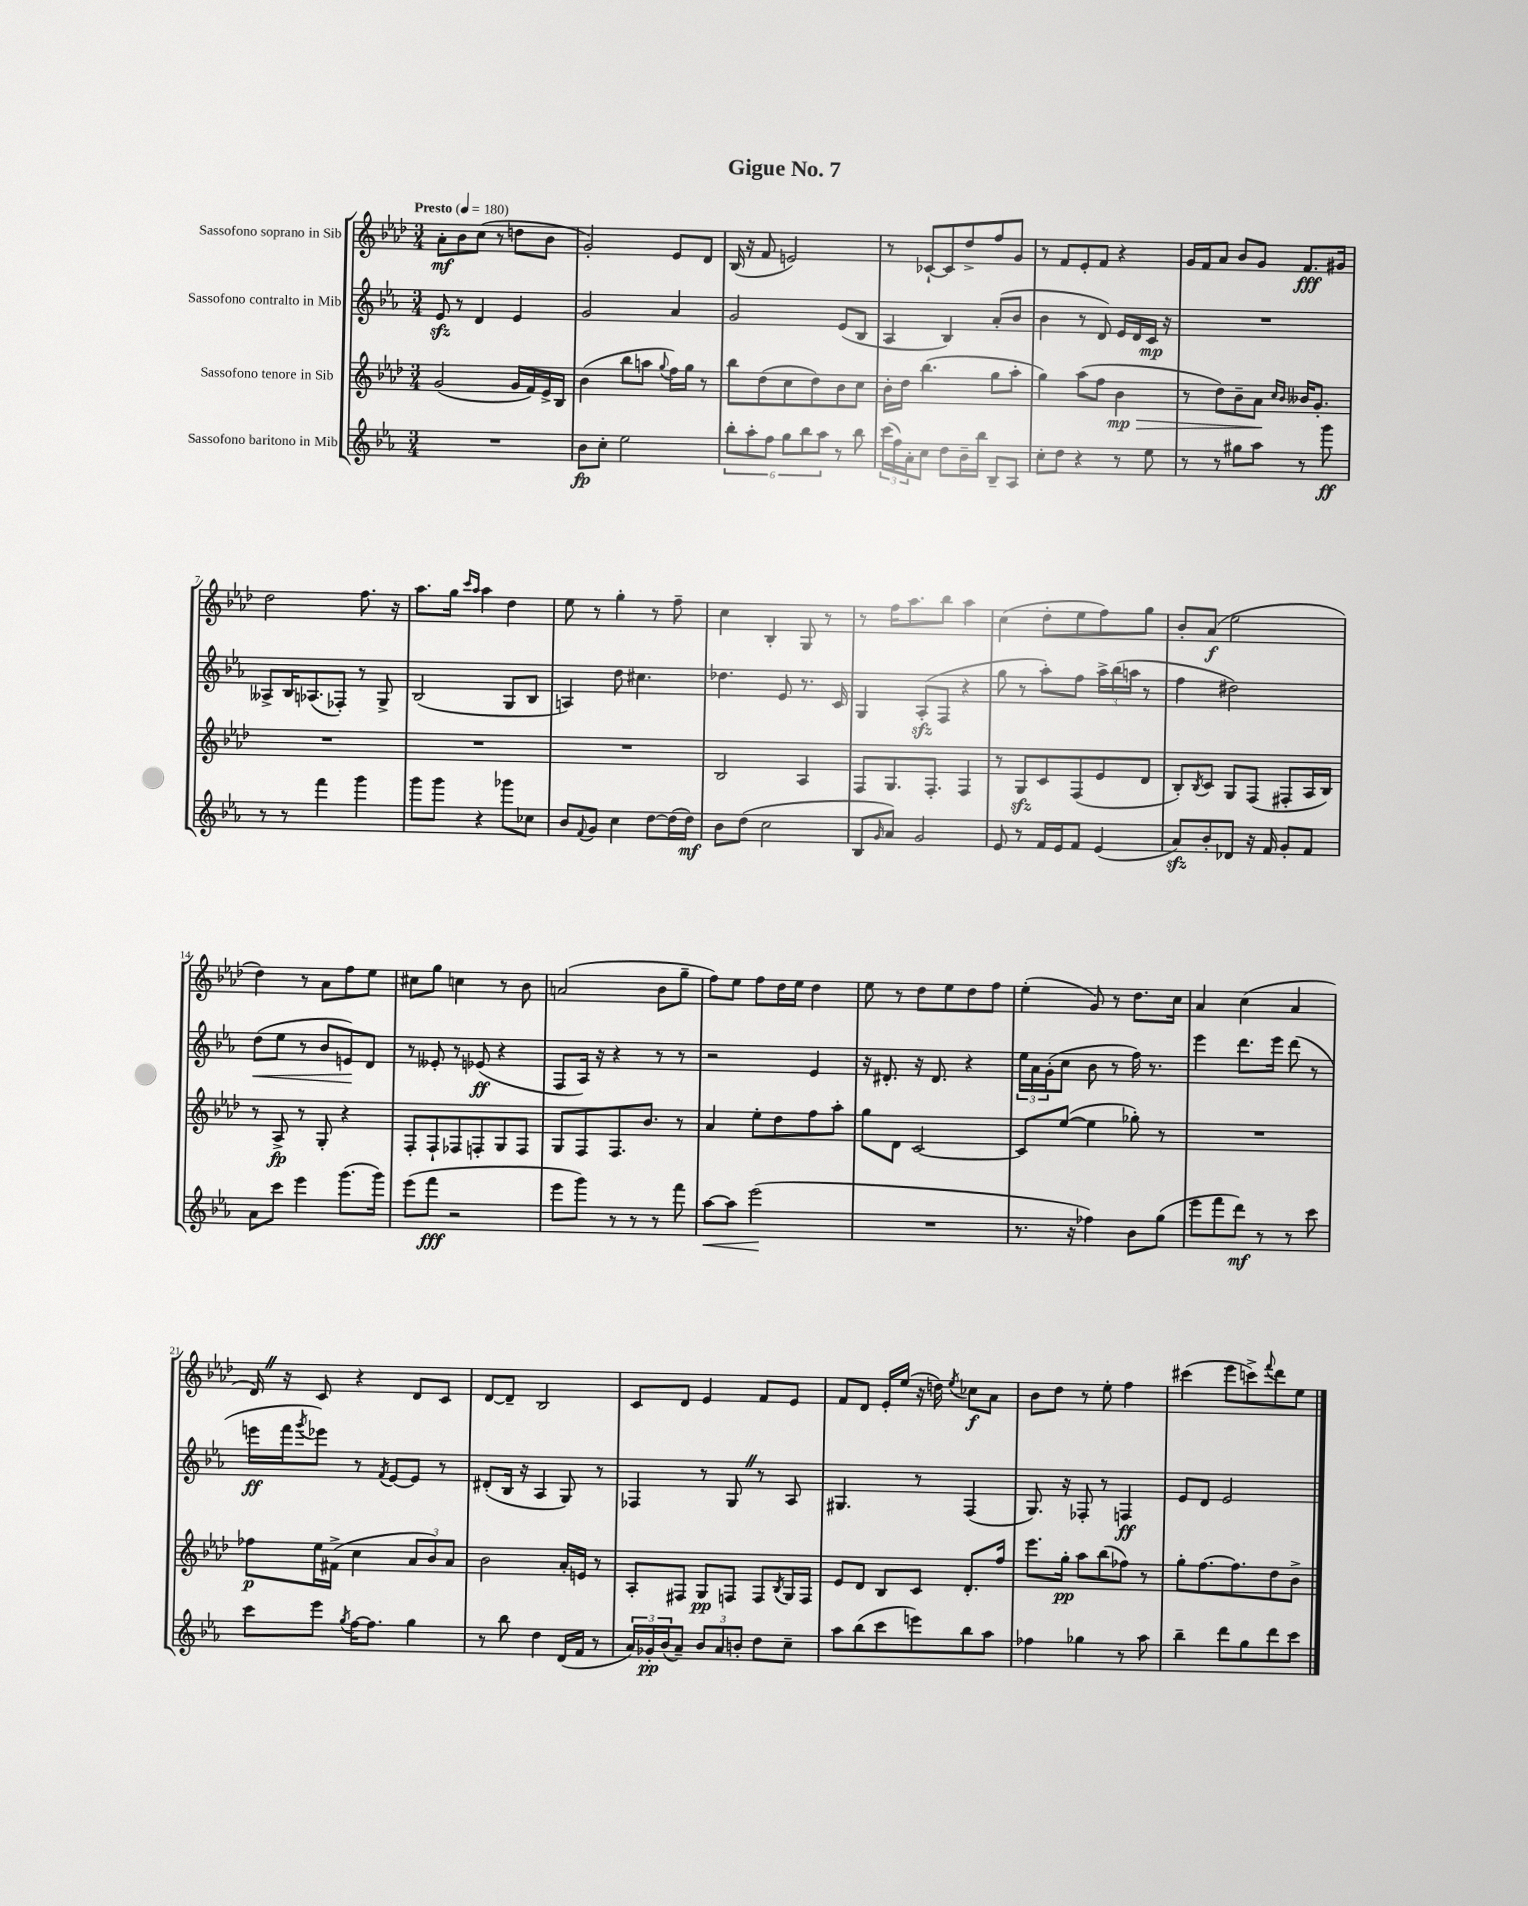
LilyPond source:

\header { title = "Gigue No. 7" }
<<
\new StaffGroup <<
\new Staff = "s0" \with { instrumentName = "Sassofono soprano in Sib" } {
    \clef treble \key aes \major \numericTimeSignature \time 3/4 \tempo "Presto" 4 = 180
    aes'8-.\mf bes'8 c''8( r8 d''8 bes'8 |
    g'2-.) ees'8 des'8 |
    bes16( r16 f'8 e'2) |
    r8 ces'8~-! ces'8 des''8-> f''8 g'8 |
    r8 f'8 ees'8-. f'8 r4 |
    g'16 f'16 aes'8 bes'8 g'8 f'8.\fff gis'16 |
    des''2 f''8. r16 |
    aes''8. g''16 \grace { c'''16 aes''16 } aes''4 des''4 |
    ees''8 r8 g''4-. r8 f''8-- |
    c''4 bes4-. g8 r8 |
    r8 f''16 aes''8. bes''8 aes''4 |
    c''4( des''8-. ees''8 f''8) g''8 |
    bes'8-. aes'8\f( ees''2 |
    des''4) r8 aes'8 f''8 ees''8 |
    cis''8 g''8 c''4 r8 bes'8 |
    a'2( bes'8 g''8-- |
    f''8) ees''8 f''8 des''16 ees''16 des''4 |
    ees''8 r8 des''8 ees''8 des''8 f''8 |
    ees''4-.( g'8) r8 des''8. c''16 |
    aes'4 c''4( aes'4 |
    des'16) \once \override BreathingSign.text = \markup { \musicglyph "scripts.caesura.straight" } \breathe r16 c'8 r4 des'8 c'8 |
    des'8~ des'8-- bes2 |
    c'8 des'8 ees'4 f'8 ees'8 |
    f'8 des'8 ees'16-. ees''16( r16 d''16) \acciaccatura { ees''8 } ces''8\f aes'8 |
    bes'8 des''8 r8 ees''8-. f''4 |
    cis'''4( ees'''8 c'''8->) \appoggiatura { f'''8 } des'''8 ees''8 \bar "|." |
}
\new Staff = "s1" \with { instrumentName = "Sassofono contralto in Mib" } {
    \clef treble \key ees \major \numericTimeSignature \time 3/4
    ees'8\sfz r8 d'4 ees'4 |
    g'2 aes'4 |
    g'2 ees'8( bes8 |
    aes4 bes4) aes'8-.( bes'8 |
    bes'4 r8 d'8) ees'16 d'16 c'16\mp r16 |
    R2. |
    aeses8-> bes16 aes8.( fes8-.) r8 g8-> |
    bes2( g8 bes8 |
    a4) d''8 cis''4. |
    des''4. ees'8 r8. c'16 |
    g4 aes8-.\sfz( f8 r4 |
    g''8 r8 aes''8-.) f''8 \tuplet 3/2 { aes''16-> bes''16( a''16 } r8 |
    f''4 dis''2) |
    d''8\<( ees''8 r8 bes'8 e'8\!) d'8 |
    r8 eeses'8-. r8 ees'8\ff( r4 |
    f8 aes16) r16 r4 r8 r8 |
    r2 ees'4 |
    r16 dis'8.-. r16 dis'8. r4 |
    \tuplet 3/2 { ees''16 aes'16 g'16-.( } c''8 bes'8 r8 f''16) r8. |
    ees'''4 d'''8. ees'''16 d'''8( r8 |
    e'''16\ff f'''16 \acciaccatura { g'''8 } ees'''8) r8 \acciaccatura { f'8 } ees'8~ ees'8 r8 |
    dis'8-.( bes16 r16 aes4 g8) r8 |
    fes4 r8 g8 \once \override BreathingSign.text = \markup { \musicglyph "scripts.caesura.straight" } \breathe r8 aes8 |
    gis4. r8 f4( |
    g8.) r16 fes8-. r8 f4\ff |
    ees'8 d'8 ees'2 \bar "|." |
}
\new Staff = "s2" \with { instrumentName = "Sassofono tenore in Sib" } {
    \clef treble \key aes \major \numericTimeSignature \time 3/4
    g'2( g'16 f'16) ees'16-> bes16 |
    bes'4( bes''8 a''8 \appoggiatura { g''8 } f''16) g''16 r8 |
    bes''8 des''8( c''8 des''8) bes'8 c''8 |
    bes'16-. des''16 bes''4.( g''8 aes''8-. |
    g''4) aes''8( f''8 bes'4\mp\> |
    r8 des''8) bes'8-- aes'8\! \grace { c''16 bes'16 } beses'16 g'8.-. |
    R2. |
    R2. |
    R2. |
    bes2 aes4 |
    f8 g8. f8.-. f4 |
    r8 g8\sfz c'8 f8( ees'8 des'8 |
    bes8-.) \acciaccatura { bes8 } c'8 g8 f8( fis8-. aes16 bes16) |
    r8 aes8->\fp r8 g8-. r4 |
    f8-. f8-! fes8 f8-. g8 f8 |
    g8 f8 f8. bes'8. r8 |
    aes'4 ees''8-. des''8 f''8 aes''8-. |
    g''8 des'8 c'2~ |
    c'8 ees''8~( ees''4 ges''8-.) r8 |
    R2. |
    fes''8\p ees''16 fis'16->( c''4 \tuplet 3/2 { aes'8 bes'8) aes'8 } |
    bes'2 aes'16-. e'16 r8 |
    aes8-. fis8 g8\pp f8 f8 \acciaccatura { bes8 } g16 f16 |
    ees'8 des'8 bes8 c'8 des'8.-. f''16 |
    ees'''8. g''16-.\pp aes''8 bes''8( fes''8) r8 |
    g''8-. f''8.~ f''8. des''8 bes'8-> \bar "|." |
}
\new Staff = "s3" \with { instrumentName = "Sassofono baritono in Mib" } {
    \clef treble \key ees \major \numericTimeSignature \time 3/4
    R2. |
    bes'8\fp c''8-. ees''2 |
    \tuplet 6/4 { bes''8-. aes''8-. f''8 g''8 bes''8 aes''8 } r8 bes''8 |
    \tuplet 3/2 { c'''16( f''16) aes'16-. } c''8 d''8 bes'16-- bes''16 bes8-- aes8 |
    c''8-. d''8 r4 r8 ees''8 |
    r8 r8 gis''8 aes''8 r8 g'''8\ff |
    r8 r8 f'''4 g'''4 |
    g'''8 g'''8 r4 ges'''8 ces''8 |
    bes'8 \appoggiatura { f'8 } g'8 c''4 d''8~ d''16( d''16\mf) |
    bes'8 d''8( c''2 |
    bes8 \grace { g'16 } aes'8) g'2 |
    ees'8 r8 f'16 ees'16 f'8 ees'4( |
    aes'8\sfz) bes'8-. des'8 r16 f'16 g'8-. f'8 |
    aes'8 c'''8 ees'''4 g'''8.( g'''16) |
    ees'''8( f'''8\fff r2 |
    ees'''8 g'''8) r8 r8 r8 f'''8 |
    aes''8~\< aes''8 ees'''2\!( |
    R2. |
    r8. r16 fes''4) bes'8 g''8( |
    ees'''8 f'''8 d'''8\mf) r8 r8 c'''8 |
    c'''8 ees'''8 \acciaccatura { g''8 } f''16~ f''8. g''4 |
    r8 bes''8 d''4 d'16( f'16 r8 |
    \tuplet 3/2 { aes'16) ges'16-.\pp bes'16( } aes'8--) \tuplet 3/2 { bes'8 aes'8 b'8-. } d''8 c''8-- |
    aes''8 bes''8( c'''8 e'''8) bes''8 aes''8 |
    fes''4 ges''4 r8 aes''8 |
    bes''4-- d'''8 g''8 d'''8 c'''8 \bar "|." |
}
>>
>>
